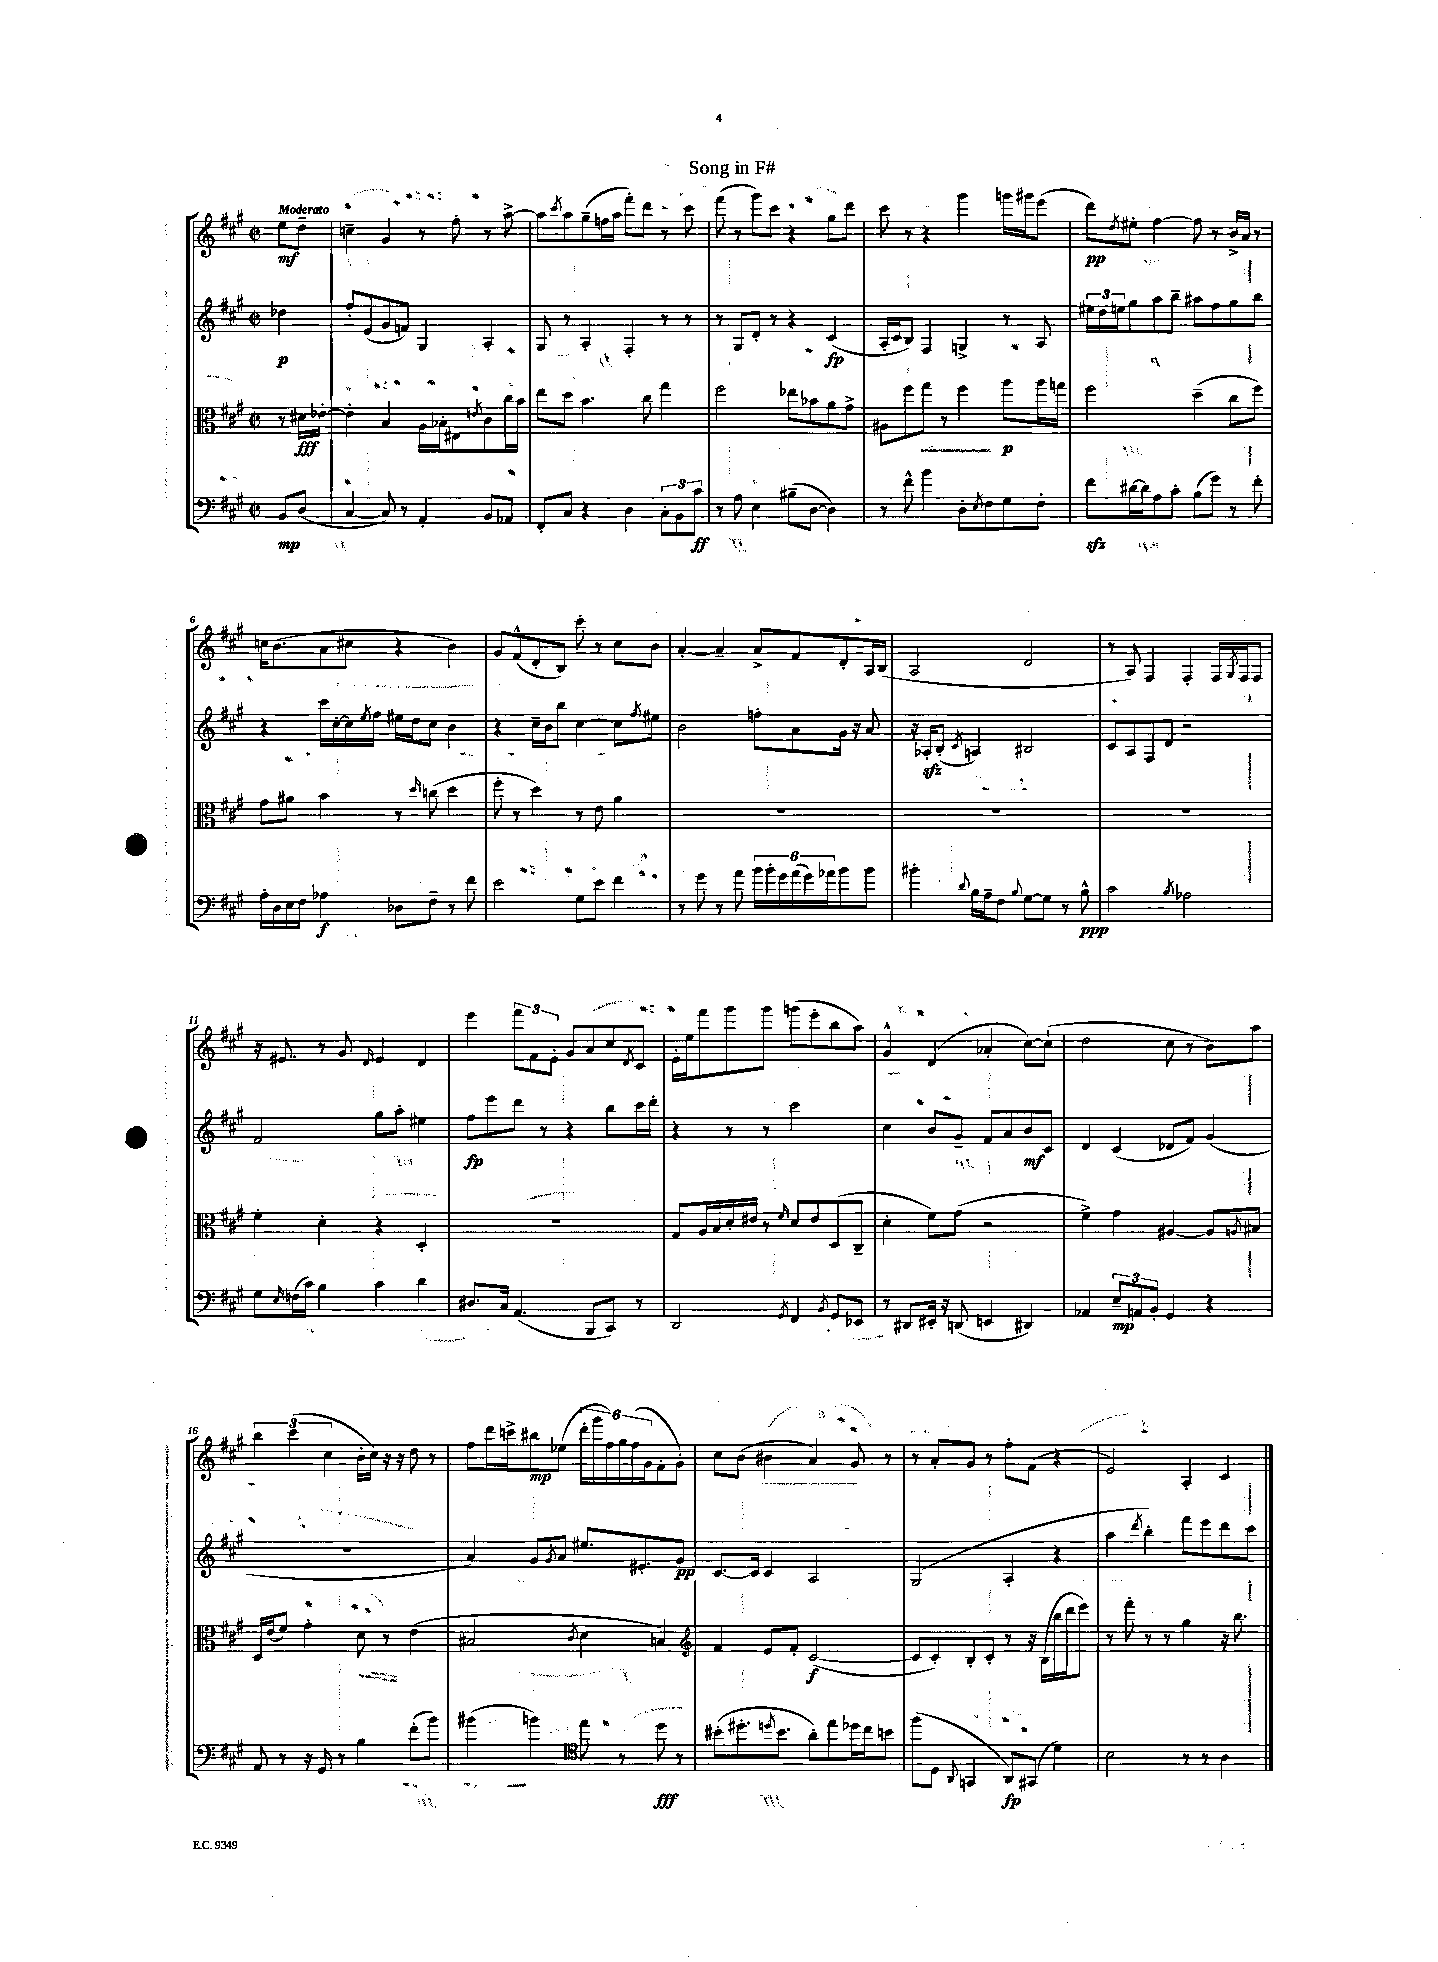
\header { title = "Song in F#" }
<<
\new StaffGroup <<
\new Staff = "s0" {
    \clef treble \key a \major \defaultTimeSignature \time 2/2 \partial 4 \tempo "Moderato"
    e''8\mf d''8-- |
    c''4-- gis'4 r8 fis''8-. r8 a''8~-> |
    a''8 \acciaccatura { cis'''8 } a''8 gis''8--( f''16 a''16 fis'''8-.) d'''8 r8 cis'''8 |
    fis'''8( r8 gis'''8) cis'''8 r4 gis''8 d'''8 |
    cis'''8 r8 r4 gis'''4 g'''16 gis'''16 e'''8( |
    d'''8\pp) \acciaccatura { d''8 } eis''8-. fis''4~ fis''8 r8 b'16-> a'16 r8 |
    c''16 b'8.( a'8 cis''8 r4 b'4) |
    gis'8 fis'8-^( d'8-. b8) cis'''8-. r8 cis''8 b'8 |
    a'4~-. a'4-- a'8-> fis'8 d'8-. a16 b16( |
    a2 d'2 |
    r8 a8) fis4 fis4-. fis16 \acciaccatura { gis8 } fis16 fis8 |
    r16 eis'8. r8 gis'8 \grace { d'16 } eis'4 d'4 |
    e'''4 \tuplet 3/2 { fis'''8 fis'8 e'8-. } gis'8 a'8 cis''8 \acciaccatura { d'8 } cis'8 |
    e'16-. e''16 fis'''8 gis'''8 gis'''8 g'''8( e'''8-. b''8 a''8) |
    gis'4-^ d'4( aes'4-. cis''8~) cis''8-!( |
    d''2 cis''8 r8 b'8) a''8 |
    \tuplet 3/2 { b''4 cis'''4( cis''4 } b'16-. cis''16) r16 r16 d''8 r8 |
    fis''8 d'''16 c'''16-> bis''8\mp ees''8( \tuplet 6/4 { d'''16-. gis'''16 fis''16) gis''16 fis''16( gis'16 } fis'8-. gis'8-.) |
    cis''8 b'8( bis'4 a'4) gis'8 r8 |
    r8 a'8-. gis'8 r8 fis''8-. fis'8( r4 |
    e'2) a4-. cis'4 \bar "|." |
}
\new Staff = "s1" {
    \clef treble \key a \major \defaultTimeSignature \time 2/2 \partial 4
    des''4\p |
    fis''8-. e'8( gis'8 f'8) gis4 a4-. |
    gis8 r8 a4-. fis4-. r8 r8 |
    r8 gis8 d'8-. r8 r4 cis'4\fp( |
    a16-. cis'16 b8) fis4 g4-> r8 a8 |
    \tuplet 3/2 { eis''16 d''16 e''16 } gis''8 a''8 b''8-- ais''8 fis''8 gis''8 b''8 |
    r4 cis'''16 cis''16~-. cis''16 \acciaccatura { e''8 } fis''16 eis''16 d''16 cis''8 b'4 |
    r4 cis''16-- b'16 b''8 cis''4~ cis''8 \acciaccatura { fis''8 } eis''8 |
    b'2 f''8-. a'8 gis'16 r16 a'8 |
    r16 aes16-.\sfz b8-.( \acciaccatura { cis'8 } a4) bis2 |
    cis'8 a8 fis8 d'8 r2 |
    fis'2 gis''8 a''8-. eis''4 |
    fis''8\fp e'''8 d'''8 r8 r4 b''8 cis'''16 d'''16-. |
    r4 r8 r8 cis'''2 |
    cis''4 b'8 gis'8-- fis'8 a'8 b'8\mf cis'8 |
    d'4 cis'4( des'8 fis'8) gis'4( |
    R1 |
    a'4) gis'8 \acciaccatura { gis'8 } a'8 eis''8. eis'8.-. gis'8\pp |
    cis'8.~ cis'16 cis'4 a2 |
    gis2( a4-. r4 |
    a''4 \acciaccatura { d'''8 } b''4-.) fis'''8 e'''8 d'''8 cis'''8 \bar "|." |
}
\new Staff = "s2" {
    \clef alto \key a \major \defaultTimeSignature \time 2/2 \partial 4
    r8 dis'16\fff ees'16~-. |
    ees'4-. b4 a16 bes16-. eis8 \acciaccatura { e'8 } cis'8 cis''16 b'16 |
    e''8 d''8 b'4. cis''8 gis''4 |
    fis''2 ees''8 bes'8 a'8 gis'8-> |
    ais8 fis''8 gis''8 r8 fis''4 a''8\p a''16 g''16 |
    fis''2 d''4--( cis''8 fis''8) |
    gis'8 ais'8 b'4 r8 \grace { d''16 } c''8( d''4 |
    fis''8-. r8 d''4) r8 e'8 a'4 |
    R1 |
    R1 |
    R1 |
    fis'4-. d'4-. r4 d4-. |
    R1 |
    gis8 a16 b16 d'16-. eis'16 r8 \grace { fis'16 } d'8 eis'8 d8( cis8-- |
    d'4-. fis'8) gis'8( r2 |
    fis'4->) gis'4 ais4~ ais8 \acciaccatura { a8 } bis8 |
    d16 e'16( fis'8) gis'4-. d'8 r8 e'4( |
    bis2 \acciaccatura { cis'8 } d'4 b4) |
    \clef treble fis'4 e'8 fis'8-. cis'2~\f( |
    cis'8 cis'8-.) b8-. cis'8-. r8 r16 b16( b''16 d'''16 e'''8) |
    r8 fis'''8-. r8 r8 gis''4 r16 b''8. \bar "|." |
}
\new Staff = "s3" {
    \clef bass \key a \major \defaultTimeSignature \time 2/2 \partial 4
    b,8\mp d8( |
    cis4~ cis8) r8 a,4-. b,8 aes,8 |
    fis,8-. cis8 r4 d4 \tuplet 3/2 { cis8-. b,8 cis'8\ff } |
    r8 a8 e4 bis8--( d8~ d4) |
    r8 fis'8-^ b'4 d8-. \acciaccatura { e8 } fis8 gis8 fis8-. |
    fis'8\sfz dis'16~ dis'16 a8 cis'8-. b8( gis'8) r8 fis'8-. |
    a16-. d16 e16 fis16 aes4\f des8 fis8-- r8 fis'8 |
    e'2 gis8 e'8 fis'4 |
    r8 gis'8 r8 a'8 \tuplet 6/4 { b'16 b'16-. gis'16 a'16( gis'16) aes'16 } b'8 b'8 |
    bis'4-. \appoggiatura { d'8 } b16 a16-- fis8 \appoggiatura { b8 } gis8~ gis8 r8 b8-^\ppp |
    cis'2 \acciaccatura { b8 } aes2 |
    gis8 \grace { e16 } f16( cis'16) b4 cis'4 d'4 |
    dis8. cis16 a,4.( b,,8 cis,8) r8 |
    d,2 \acciaccatura { gis,8 } fis,4 \acciaccatura { b,8 } gis,8 ees,8 |
    r8 dis,8 eis,16-. r16 d,8( e,4 dis,4) |
    aes,4 \tuplet 3/2 { e8--\mp a,8 b,8-. } gis,4 r4 |
    a,8 r8 r16 gis,16 r8 b4 fis'8-.( b'8) |
    bis'4( b'4) \clef tenor e''8 r8 d''8\fff r8 |
    bis'8-.( dis''8.-. \acciaccatura { d''8 } bis'8. a'8-.) e''8 des''16 cis''16 b'8 |
    fis''8( d8 \appoggiatura { a,8 } g,4 a,8\fp) gis,8( d'4) |
    b2 r8 r8 a4 \bar "|." |
}
>>
>>
